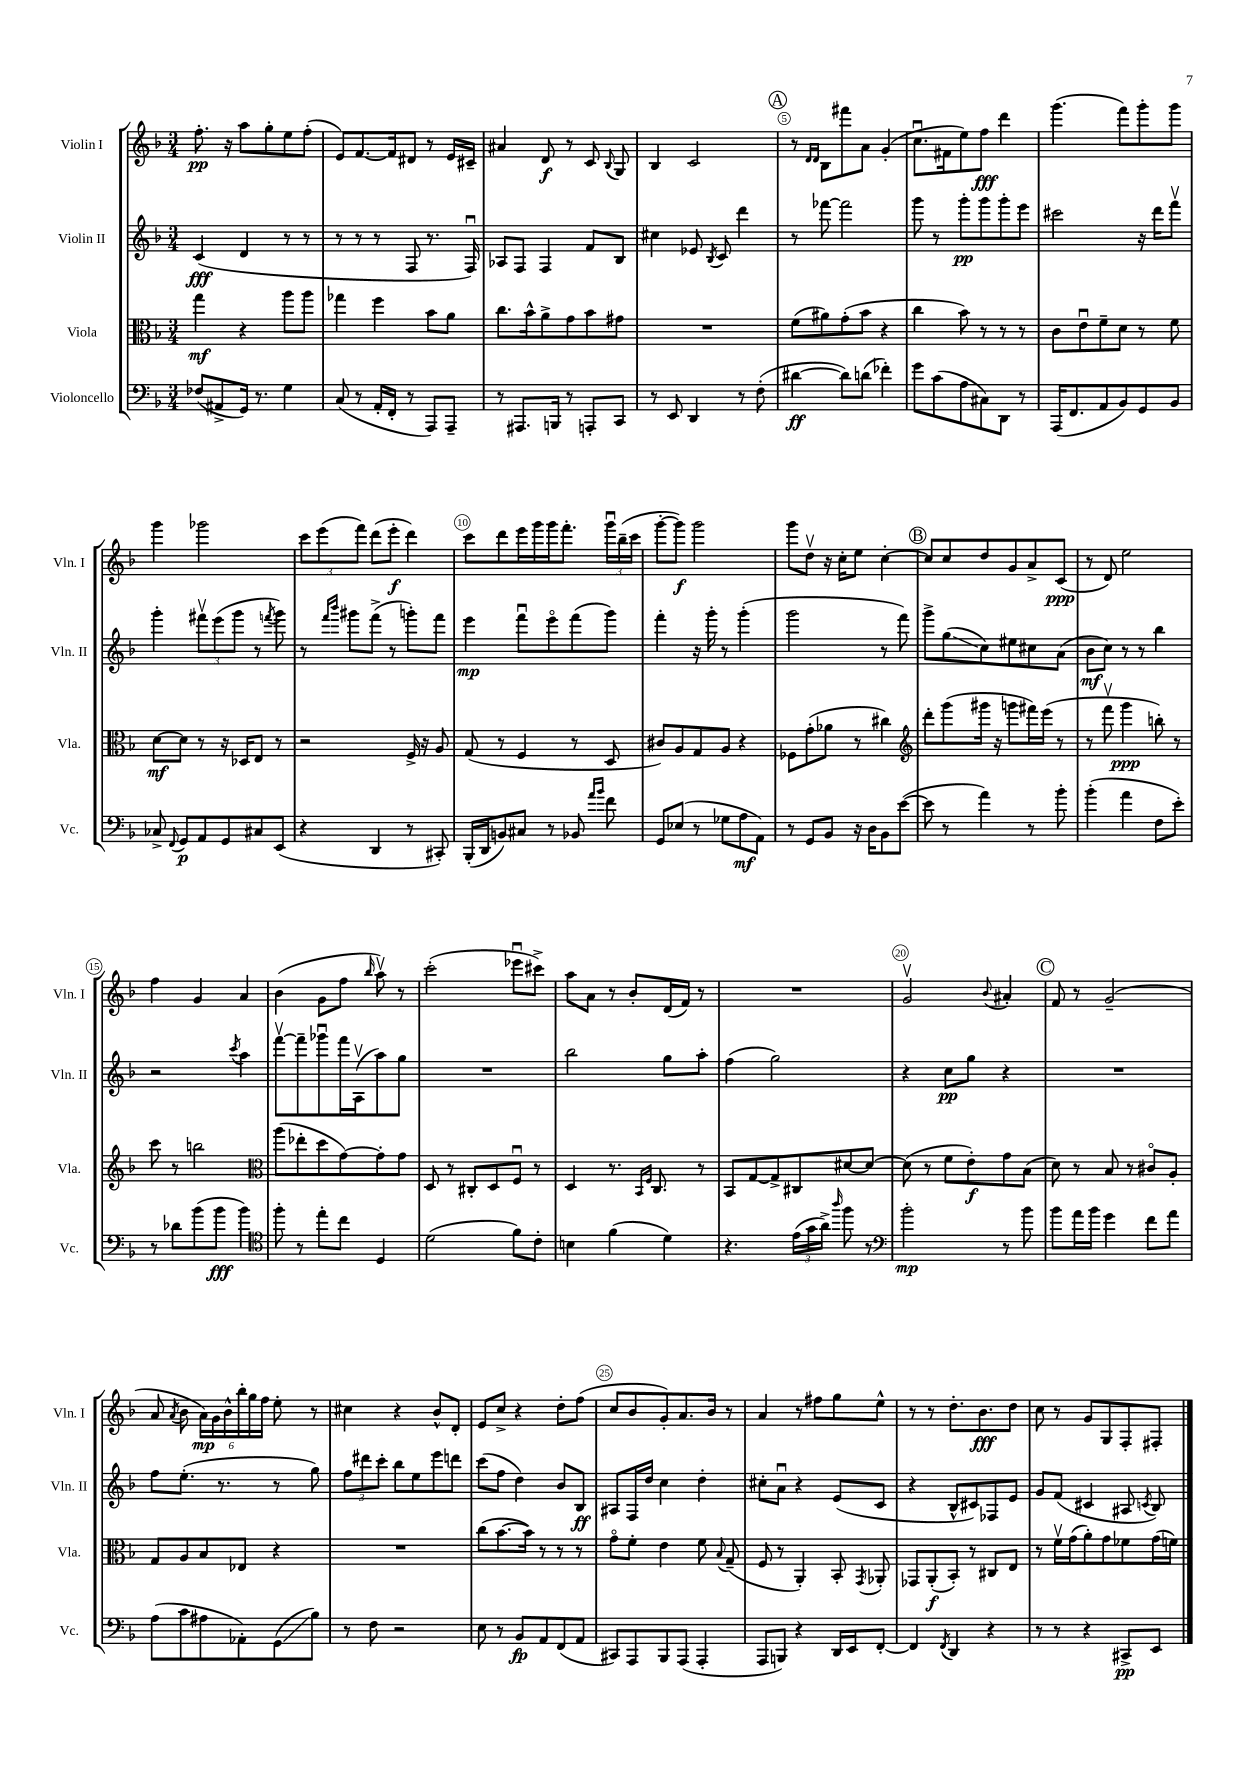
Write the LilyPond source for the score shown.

<<
\new StaffGroup <<
\new Staff = "s0" \with { instrumentName = "Violin I" shortInstrumentName = "Vln. I" } {
    \clef treble \key f \major \numericTimeSignature \time 3/4
    \autoBeamOff f''8.-.\pp r16 a''8[ g''8-. e''8 f''8]-.( |
    e'8[) f'8.~ f'16 dis'8] r8 e'16[ cis'16]-- |
    ais'4 d'8\f r8 c'8 \appoggiatura { bes8 } g8 |
    bes4 c'2 |
    \mark \markup { \circle "A" } r8 \grace { d'16[ d'16] } bes8[ fis'''8 a'8] g'4-.( |
    c''8.[\downbow fis'16 e''8) f''8]\fff d'''4 |
    g'''4.( f'''8[) g'''8-. g'''8] |
    g'''4 ges'''2 |
    \tuplet 3/2 { c'''8[ e'''8( f'''8]) } d'''8[( e'''8]-.\f d'''4) |
    c'''8[ d'''8 e'''16 g'''16 g'''16 f'''8.]-. \tuplet 3/2 { g'''16[\downbow bes''16--( c'''16] } |
    g'''8[~-. g'''8]\f) g'''2 |
    g'''8[ d''8]\upbow r16 c''16[-. e''8] c''4~-. |
    \mark \markup { \circle "B" } c''8[ c''8 d''8 g'8 a'8-> c'8]\ppp( |
    r8 d'8) e''2 |
    f''4 g'4 a'4 |
    bes'4( g'8[ f''8] \grace { bes''16 } a''8\upbow) r8 |
    c'''2-.( ees'''8[\downbow cis'''8]->) |
    a''8[ a'8] r8 bes'8[-. d'16( f'16]) r8 |
    R2. |
    g'2\upbow \appoggiatura { bes'8 } ais'4-. |
    \mark \markup { \circle "C" } f'8 r8 g'2--( |
    a'8 \acciaccatura { a'8 } bes'8 \tuplet 6/4 { a'16[\mp) g'16 bes'16-^ bes''16-. g''16 f''16] } e''8-. r8 |
    cis''4 r4 bes'8[-^ d'8]-. |
    e'8[ c''8]-> r4 d''8[-. f''8]( |
    c''8[ bes'8 g'8-.) a'8. bes'16] r8 |
    a'4 r8 fis''8[ g''8 e''8]-^ |
    r8 r8 d''8.[-. bes'8.\fff d''8] |
    c''8 r8 g'8[ g8 f8-. fis8]-. \bar "|." |
}
\new Staff = "s1" \with { instrumentName = "Violin II" shortInstrumentName = "Vln. II" } {
    \clef treble \key f \major \numericTimeSignature \time 3/4
    \autoBeamOff c'4\fff( d'4 r8 r8 |
    r8 r8 r8 f8 r8. f16\downbow) |
    aes8[ f8] f4 f'8[ bes8] |
    cis''4 ees'8 \acciaccatura { bes8 } c'8 d'''4 |
    \mark \markup { \circle "A" } r8 fes'''8~ fes'''2 |
    g'''8 r8 g'''8[-.\pp g'''8 g'''8-. e'''8] |
    cis'''2 r16 d'''16[ f'''8]\upbow |
    g'''4-. \tuplet 3/2 { fis'''8[\upbow e'''8( g'''8] } r8 \acciaccatura { f'''8 } g'''8) |
    r8 \grace { f'''16[ bes'''16] } gis'''8[ f'''8]->( r8 g'''8[-.) f'''8] |
    e'''4\mp f'''8[\downbow e'''8\flageolet f'''8( g'''8]) |
    f'''4-. r16 g'''16-. r8 g'''4-.( |
    g'''2 r8 f'''8) |
    \mark \markup { \circle "B" } g'''8[-> g''8\glissando( c''8) eis''8 cis''8 a'8]( |
    bes'8[\mf c''8]) r8 r8 bes''4 |
    r2 \acciaccatura { c'''8 } a''4 |
    f'''8[~\upbow f'''8-- ges'''8\downbow f'''16 a16\upbow( a''8) g''8] |
    R2. |
    bes''2 g''8[ a''8]-. |
    f''4( g''2) |
    r4 c''8[\pp g''8] r4 |
    \mark \markup { \circle "C" } R2. |
    f''8[ e''8.]-.( r8. r8 g''8) |
    \tuplet 3/2 { f''8[ dis'''8 c'''8]-. } bes''8[ e''8 e'''8 d'''8] |
    c'''8[( f''8] d''4) bes'8[ bes8]\ff |
    ais8[ f16 d''16] c''4 d''4-. |
    cis''8[-. a'8]\downbow r4 e'8[( c'8] |
    r4 bes8[-^ cis'8) fes8 e'8] |
    g'8[ f'8]( cis'4 ais8 \acciaccatura { c'8 } bes8) \bar "|." |
}
\new Staff = "s2" \with { instrumentName = "Viola" shortInstrumentName = "Vla." } {
    \clef alto \key f \major \numericTimeSignature \time 3/4
    \autoBeamOff g''4\mf r4 a''8[ a''8] |
    ges''4 f''4 bes'8[ a'8] |
    c''8.[ bes'16-^ a'8-> g'8 bes'8 gis'8] |
    R2. |
    \mark \markup { \circle "A" } f'8[( ais'8) g'8-.( bes'8] r4 |
    c''4 bes'8) r8 r8 r8 |
    c'8[ e'8\downbow f'8-- d'8] r8 f'8 |
    d'8[~\mf d'8] r8 r16 des16[ e8] r8 |
    r2 f16-> r16 a8 |
    g8( r8 f4 r8 d8 |
    cis'8[) a8 g8 a8] r4 |
    fes8[ g'8-.( aes'8] r8 cis''4) |
    \mark \markup { \circle "B" } \clef treble d'''8[-. g'''8( gis'''16] r16 g'''8[ fis'''16) e'''16]( r8 |
    r8 f'''8\upbow g'''4\ppp b''8-.) r8 |
    c'''8 r8 b''2 |
    \clef alto a''8[( ees''8-. d''8 g'8~) g'8-. g'8] |
    d8 r8 cis8[-. d8 f8]\downbow r8 |
    d4 r8. \grace { bes,16[ f16] } c8. r8 |
    bes,8[ g8~ g8-> cis8 dis'8~ dis'8]~ |
    dis'8( r8 f'8[ e'8-.\f) g'8 bes8]( |
    \mark \markup { \circle "C" } d'8) r8 bes8 r8 cis'8[\flageolet a8]-. |
    g8[ a8 bes8 ees8] r4 |
    R2. |
    c''8[( bes'8.~ bes'16]) r8 r8 r8 |
    g'8[\flageolet f'8]-. e'4 f'8 \appoggiatura { bes8 } g8--( |
    f8 r8 a,4-.) bes,8-. \acciaccatura { g,8 } aes,8-. |
    ges,8[ a,8-.\f( bes,8]-.) r8 cis8[ e8] |
    r8 f'16[\upbow g'16( a'8-.) g'8 fes'8 g'16( f'16]) \bar "|." |
}
\new Staff = "s3" \with { instrumentName = "Violoncello" shortInstrumentName = "Vc." } {
    \clef bass \key f \major \numericTimeSignature \time 3/4
    \autoBeamOff fes8[( ais,8-> g,16]) r8. g4 |
    c8( r8 a,16[-. f,16]-. r8 a,,8[) a,,8]-- |
    r8 ais,,8.[ b,,16] r8 a,,8[-. c,8] |
    r8 e,8 d,4 r8 f8-.( |
    \mark \markup { \circle "A" } dis'4~\ff dis'8[) d'8]( fes'4-.) |
    g'8[ c'8( a8 cis8) d,8] r8 |
    a,,16[( f,8. a,8 bes,8) g,8 bes,8] |
    ces8-> \appoggiatura { f,8 } g,8[\p a,8 g,8 cis8 e,8]( |
    r4 d,4 r8 cis,8-.) |
    bes,,16[-.( d,16 b,8) cis8] r8 bes,8 \grace { a'16[ bes'16] } f'8 |
    g,8[ ees8]( r8 ges8[ a8\mf a,8]) |
    r8 g,8[ bes,8] r16 d16[ bes,8 e'8]~( |
    \mark \markup { \circle "B" } e'8 r8 a'4) r8 bes'8-. |
    bes'4-.( a'4 f8[ e'8]-.) |
    r8 des'8[ bes'8( bes'8]\fff bes'4) |
    \clef tenor f''8-. r8 e''8[-. c''8] d4 |
    d'2( f'8[) c'8]-. |
    b4 f'4( d'4) |
    r4. \tuplet 3/2 { e'16[( g'16 a'16]->) } \grace { a''16 } f''8 r8 |
    \clef bass bes'2-.\mp r8 bes'8 |
    \mark \markup { \circle "C" } bes'8[ a'16 bes'16] g'4 f'8[ a'8] |
    a8[( c'8 ais8 aes,8-.) g,8\glissando( bes8]) |
    r8 f8 r2 |
    e8 r8 bes,8[\fp a,8 f,8( a,8] |
    cis,8[) a,,8 bes,,8 a,,8]( a,,4-. |
    a,,8[ b,,8]) r4 d,16[ e,16 f,8]~-. |
    f,4 \acciaccatura { f,8 } d,4 r4 |
    r8 r8 r4 cis,8[->\pp e,8] \bar "|." |
}
>>
>>
\layout { \context { \Score \override BarNumber.break-visibility = ##(#f #t #t) barNumberVisibility = #(every-nth-bar-number-visible 5) \override BarNumber.stencil = #(make-stencil-circler 0.1 0.3 ly:text-interface::print) } }
